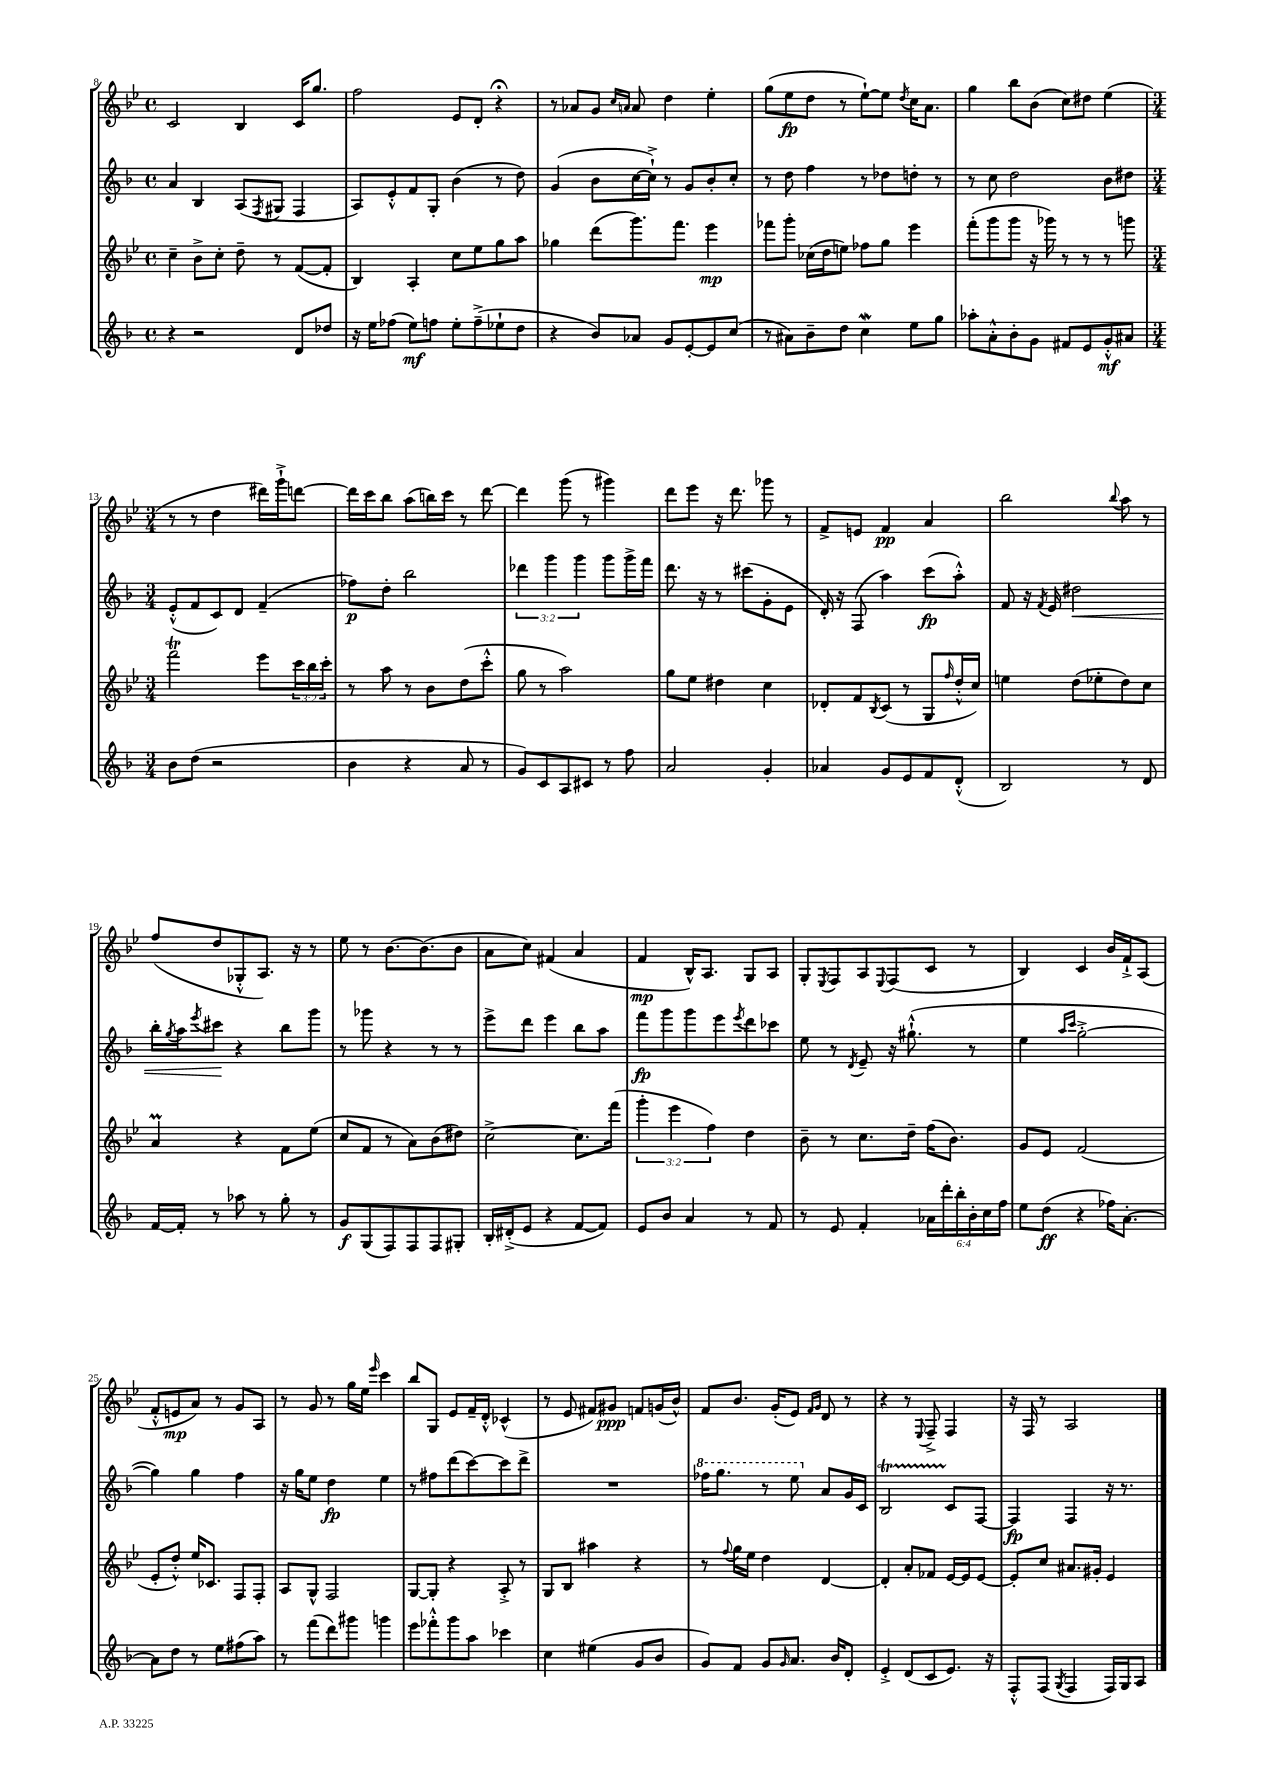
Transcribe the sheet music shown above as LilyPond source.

<<
\new StaffGroup <<
\new Staff = "s0" {
    \clef treble \key bes \major \defaultTimeSignature \time 4/4
    c'2 bes4 c'16 g''8. |
    f''2 ees'8 d'8-. r4\fermata |
    r8 aes'8 g'8 \grace { c''16 a'16 } a'8 d''4 ees''4-. |
    g''8( ees''8\fp d''8 r8 ees''8~-!) ees''8 \acciaccatura { d''8 } c''16 a'8. |
    g''4 bes''8 bes'8( c''8) dis''8 ees''4( |
    \numericTimeSignature \time 3/4 r8 r8 d''4 dis'''16) g'''16-!-> d'''8~ |
    d'''16 c'''16 bes''8 a''8( b''16) c'''16 r8 d'''8~ |
    d'''4 g'''8( r8 gis'''4) |
    d'''8 ees'''8 r16 d'''8. ges'''8 r8 |
    f'8-> e'8 f'4\pp a'4 |
    bes''2 \appoggiatura { bes''8 } a''8 r8 |
    f''8( d''8 ges8-.-^ a8.) r16 r8 |
    ees''8 r8 bes'8.~ bes'8.( bes'8 |
    a'8 c''8) fis'4( a'4 |
    f'4\mp bes16-^) a8. g8 a8 |
    g8-. \acciaccatura { ees8 } f8 a8 \appoggiatura { ees8 } f8( c'8 r8 |
    bes4) c'4 bes'16 f'16-!-> a8( |
    f'8-.-^ e'8\mp a'8) r8 g'8 a8 |
    r8 g'8 r8 g''16 ees''16 \grace { ees'''16 } c'''4 |
    bes''8 g8 ees'8 f'16-- d'16-.-^ ces'4-^( |
    r8 ees'8 fis'8) gis'8\ppp f'8 g'16( bes'16-^) |
    f'8 bes'8. g'16-.( ees'8) \grace { f'16 g'16 } d'8 r8 |
    r4 r8 \appoggiatura { ees8 } f8---> f4 |
    r16 f16 r8 a2 \bar "|." |
}
\new Staff = "s1" {
    \clef treble \key f \major \defaultTimeSignature \time 4/4 \override Staff.TupletNumber.text = #tuplet-number::calc-fraction-text
    a'4 bes4 a8( \acciaccatura { f8 } gis8 f4 |
    a8) e'8-.-^ f'8 g8-. bes'4( r8 d''8) |
    g'4( bes'8 c''16~ c''16-!->) r8 g'8 bes'8-. c''8-. |
    r8 d''8 f''4 r8 des''8 d''8-. r8 |
    r8 c''8 d''2 bes'8 dis''8 |
    \numericTimeSignature \time 3/4 e'8-.-^( f'8 c'8) d'8 f'4--( |
    fes''8\p) d''8-. bes''2 |
    \tuplet 3/2 { des'''4 g'''4 g'''4 } g'''8 g'''16-> f'''16 |
    d'''8. r16 r8 cis'''8( g'8-. e'8 |
    d'16-.) r16 f8( a''4) c'''8\fp( a''8-.-^) |
    f'8 r16 \acciaccatura { f'8 } e'16 dis''2\< |
    bes''16-. \acciaccatura { g''8 } a''16 \acciaccatura { e'''8 } cis'''8\! r4 bes''8 g'''8 |
    r8 ges'''8 r4 r8 r8 |
    e'''8-> d'''8 e'''4 bes''8 a''8 |
    f'''8\fp g'''8 g'''8 e'''8 \acciaccatura { e'''8 } d'''8 ces'''8 |
    e''8 r8 \acciaccatura { d'8 } e'8-- r16 gis''8.-!-^( r8 |
    e''4 \grace { a''16 c'''16 } g''2~-.-> |
    g''4) g''4 f''4 |
    r16 g''16 e''8 d''4\fp e''4 |
    r8 fis''8 d'''8( c'''8~) c'''8 d'''8-> |
    R2. |
    \ottava #1 fes'''16 g'''8. r8 e'''8 \ottava #0 a'8 g'16 c'16 |
    bes2\startTrillSpan c'8\stopTrillSpan f8~ |
    f4\fp f4 r16 r8. \bar "|." |
}
\new Staff = "s2" {
    \clef treble \key bes \major \defaultTimeSignature \time 4/4 \override Staff.TupletNumber.text = #tuplet-number::calc-fraction-text
    c''4-- bes'8-> c''8-. d''8-- r8 f'8~( f'8-. |
    bes4) a4-. c''8 ees''8 g''8 a''8 |
    ges''4 d'''8( g'''8.) f'''8. ees'''4\mp |
    fes'''8 g'''8-. ces''16( d''16 e''8) fes''8 g''8 ees'''4 |
    f'''8-.( g'''8 g'''8 r16 ges'''16) r8 r8 r8 g'''8 |
    \numericTimeSignature \time 3/4 f'''2\trill ees'''8 \tuplet 3/2 { c'''16 bes''16 c'''16-. } |
    r8 a''8 r8 bes'8 d''8( c'''8-.-^ |
    g''8 r8 a''2) |
    g''8 ees''8 dis''4 c''4 |
    des'8-. f'8 \acciaccatura { bes8 } c'8( r8 g8 \grace { f''16 } d''16-.-^ c''16) |
    e''4 d''8( ees''8-. d''8) c''8 |
    a'4\prall r4 f'8 ees''8( |
    c''8 f'8 r8 a'8) bes'8( dis''8) |
    c''2~-> c''8. f'''16( |
    \tuplet 3/2 { g'''4-. ees'''4 f''4) } d''4 |
    bes'8-- r8 c''8. d''16-- f''16( bes'8.) |
    g'8 ees'8 f'2( |
    ees'8-. d''8-.-^) ees''16 ces'8. f8 f8-. |
    a8 g8-^ f2 |
    g8~ g8-. r4 a8-.-> r8 |
    g8 bes8 ais''4 r4 |
    r8 \appoggiatura { f''8 } g''16 ees''16 d''4 d'4~ |
    d'4-. a'8-. fes'8 ees'16~ ees'16 ees'8~ |
    ees'8-. c''8 ais'8. gis'16-. ees'4 \bar "|." |
}
\new Staff = "s3" {
    \clef treble \key f \major \defaultTimeSignature \time 4/4 \override Staff.TupletNumber.text = #tuplet-number::calc-fraction-text
    r4 r2 d'8 des''8 |
    r16 e''16 fes''8( e''8\mf) f''8 e''8-. f''8--->( ees''8-! d''8 |
    r4 bes'8) aes'8 g'8 e'8~-. e'8 c''8( |
    r8 ais'8) bes'8-- d''8 c''4\mordent e''8 g''8 |
    aes''8-. a'8-.-^ bes'8-. g'8 fis'8 e'8 g'8-.-^\mf ais'8 |
    \numericTimeSignature \time 3/4 bes'8 d''8( r2 |
    bes'4 r4 a'8 r8 |
    g'8) c'8 a8 cis'8 r8 f''8 |
    a'2 g'4-. |
    aes'4 g'8 e'8 f'8 d'8-.-^( |
    bes2) r8 d'8 |
    f'16~ f'16-. r8 aes''8 r8 g''8-. r8 |
    g'8\f g8( f8) f8 f8 gis8-. |
    bes16-. dis'16-.->( e'8 r4 f'8~ f'8) |
    e'8 bes'8 a'4 r8 f'8 |
    r8 e'8 f'4-. \tuplet 6/4 { aes'16 d'''16-. bes''16-. bes'16-. c''16 f''16 } |
    e''8 d''8\ff( r4 fes''16) a'8.~-. |
    a'8 d''8 r8 e''8 fis''8( a''8) |
    r8 f'''8( d'''8) gis'''8 g'''4 |
    e'''8 fes'''8-.-^ g'''8 a''8 ces'''4 |
    c''4 eis''4( g'8 bes'8 |
    g'8) f'8 g'8 \grace { g'16 } a'8. bes'16 d'8-. |
    e'4-.-> d'8( c'8 e'8.) r16 |
    f8-.-^ f8( \acciaccatura { g8 } f4 f16) g16 a8 \bar "|." |
}
>>
>>
\layout { \context { \Score currentBarNumber = #8 } }
